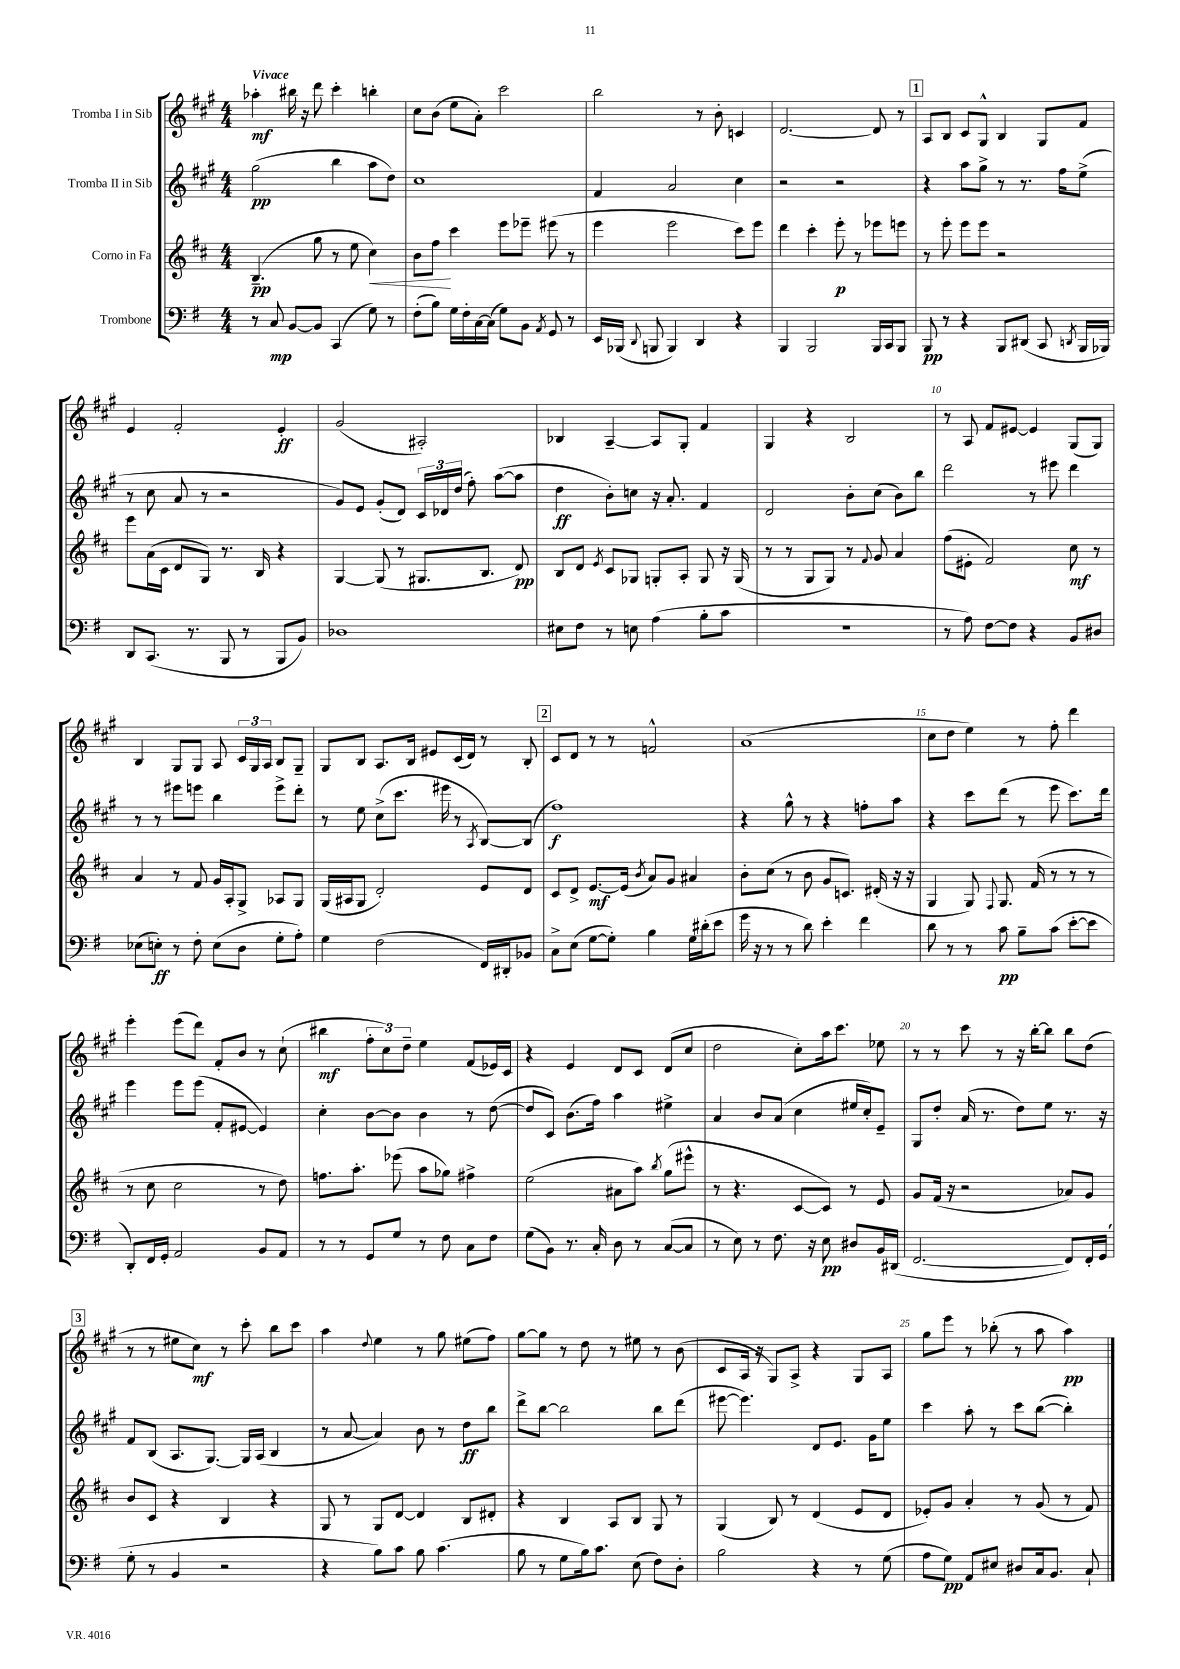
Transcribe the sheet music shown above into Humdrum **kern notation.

**kern	**kern	**kern	**kern
*staff4	*staff3	*staff2	*staff1
*clefF4	*clefG2	*clefG2	*clefG2
*k[f#]	*k[f#c#]	*k[f#c#g#]	*k[f#c#g#]
*M4/4	*M4/4	*M4/4	*M4/4
8r	(4.B~	(2gg#	4aa-'
8C	.	.	.
[8BB	.	.	16bb#
.	.	.	16r
8BB]	8gg	.	8ddd
(4CC	8r	4bb	4ccc#'
.	8ee	.	.
8G)	4cc#)	8aa	4bb'
8r	.	8dd)	.
=	=	=	=
(8F#'	8b	1cc#	8cc#
8B)	8ff#	.	(8b
16G	4ccc#	.	8ee
16F#'	.	.	.
[16C	.	.	8a')
(16C]	.	.	.
8G)	8eee	.	2ccc#
8BB	8eee-~	.	.
8qAA	.	.	.
8GG	(8eee#	.	.
8r	8r	.	.
=	=	=	=
16EE	4eee	4f#	2bb
(16BBB-	.	.	.
8qqDD	.	.	.
8BBB	.	.	.
4BBB)	2eee	2a	.
4DD	.	.	8r
.	.	.	8b'
4r	8ccc#)	4cc#	4c
.	8eee	.	.
=	=	=	=
4BBB	4ddd	2r	[2.d
2BBB	4ccc#'	.	.
.	8eee'	2r	.
.	8r	.	.
16BBB	8eee-	.	8d]
16CC	.	.	.
8BBB	8eee	.	8r
=	=	=	=
8BBB	8r	4r	8A
8r	8eee'	.	8B
4r	8eee	8aa	8c#
.	8eee	8gg#^	8G#^^
8BBB	2r	8r	4B
(8DD#	.	8.r	.
8CC	.	.	8G#
.	.	16ff#	.
8qDD	.	.	.
16BBB	.	(8ee^	8f#
16BBB-)	.	.	.
=	=	=	=
8DD	8eee	8r	4e
(8.CC	(16a	8cc#	.
.	16c#	.	.
.	8d	8a	2f#'
8.r	.	.	.
.	8G)	8r	.
8BBB	8.r	2r	.
8r	.	.	.
.	16B	.	.
8BBB	4r	.	4e'
8BB)	.	.	.
=	=	=	=
1D-	[4G	8g#)	(2g#
.	.	8e	.
.	(8G]	(8g#'	.
.	8r	8d)	.
.	8.G#	24c#	2A#')
.	.	24d-	.
.	.	(24dd	.
.	.	8ff#')	.
.	8.B	.	.
.	.	([8aa	.
.	8d)	8aa]	.
=	=	=	=
8E#	8B	4dd	4B-
8F#	8d	.	.
.	8qe	.	.
8r	8c#	8b')	[4A~
8E	8G-	8cc	.
(4A	8G'	16r	8A]
.	.	8.a'	.
.	8A'	.	8G#'
8B'	8G	4f#	4f#
8c	16r	.	.
.	(16G	.	.
=	=	=	=
1r	8r	2d	4G#
.	8r	.	.
.	8G	.	4r
.	8G)	.	.
.	8r	8b'	2B
.	8qqf#	.	.
.	8g	(8cc#	.
.	4a	8b)	.
.	.	8bb	.
=	=	=	=
8r	(8ff#	2ddd	8r
8A)	8e#'	.	8A
[8F#	2f#)	.	8f#
8F#]	.	.	[8e#
4r	.	8r	4e#]
.	.	8eee#	.
8BB	8cc#	4ddd	(8G#
8D#	8r	.	8G#)
=	=	=	=
(8E-	4a	8r	4B
8E')	.	8r	.
8r	8r	8eee#	8G#
8F#'	8f#	8eee	8G#
(8E	16g	4bb	8A
.	16A'	.	.
8D	8G^	.	24c#
.	.	.	24G#
.	.	.	24A
8G'	8A-	8eee^	8B
8A')	8G	8ddd'	8G#~
=	=	=	=
4G	(16G	8r	8G#
.	16A#	.	.
.	8G	8ee	8B
(2F#	2d')	(8cc#^	8.A
.	.	8.ccc#	.
.	.	.	16B
.	.	.	8e#
.	.	16eee#	.
.	.	8r	(16c#
.	.	.	16d)
.	.	8qA	.
16FF#)	8e	[8B)	8r
16DD#'	.	.	.
8BB-	8d	(8B]	8B'
=	=	=	=
8C^	8c#	1ff#)	8c#
(8E	8d^	.	8d
[8G	[8.e	.	8r
8G'])	.	.	8r
.	(16e]	.	.
.	8qb	.	.
4B	8a)	.	2f^^
.	8g	.	.
16G	4a#	.	.
(16d#'	.	.	.
8e	.	.	.
=	=	=	=
16g	8b'	4r	(1a
16r	.	.	.
8r	(8cc#	.	.
8r	8r	8gg#^^	.
8d)	8b	8r	.
4e'	8g	4r	.
.	8.c)	.	.
4f#	.	8ff'	.
.	(16d#'	.	.
.	16r	8aa	.
.	16r	.	.
=	=	=	=
8d	4G	4r	8cc#
8r	.	.	8dd
8r	8G)	8ccc#	4ee)
.	8qqF#	.	.
8c	8.G	(8ddd	.
8B~	.	8r	8r
.	(16f#	.	.
(8c	8r	8eee	8ff#'
[8e'	8r	8.ccc#)	4ddd
8e]	8r	.	.
.	.	16ddd	.
=	=	=	=
8DD')	8r	4eee	4eee'
16FF#	8cc#	.	.
16GG'	.	.	.
2AA	2cc#	8eee	(8eee
.	.	(8eee	8ddd)
.	.	8f#'	8f#'
.	.	[8e#	8b
8BB	8r	4e#])	8r
8AA	8dd)	.	(8cc#`
=	=	=	=
8r	8.ff	4cc#'	4bb#
8r	.	.	.
.	8.aa'	.	.
8GG	.	[8b	12ff#'
.	.	.	12cc#)
8G	(8eee-	8b]	.
.	.	.	12dd~
8r	8aa	4b	4ee
8F#	8gg-)	.	.
8C	4ff#^	8r	(8f#
8F#	.	([8dd	16e-)
.	.	.	16c#
=	=	=	=
(8G	(2ee	8dd]	4r
8BB)	.	8c#)	.
8.r	.	(8.b	4e
16C'	.	16ff#)	.
8D	8a#	4aa	8d
8r	8aa)	.	8c#
.	8qbb	.	.
([8C	(8gg	4ee#^	(8d
8C]	8eee#^^	.	8cc#
=	=	=	=
8r	8r	4a	2dd
8E)	4.r	.	.
8r	.	8b	.
8.F#	.	(8a	.
.	[8c#	4cc#	8cc#')
16r	.	.	.
8E	8c#])	.	16aa
.	.	.	8.ccc#
8D#	8r	16ee#	.
.	.	16cc#')	.
16BB	8e	8e~	8ee-
(16DD#	.	.	.
=	=	=	=
[2.FF#	8g	8G#	8r
.	(16f#	8dd'	8r
.	16r	.	.
.	2r	(16a	8ccc#
.	.	8.r	.
.	.	.	8r
.	.	8dd)	16r
.	.	.	[16bb'
.	.	8ee	8bb]
8FF#])	8a-)	8.r	8bb
16FF#'	8g	.	(8dd
(16GG	.	16r	.
=	=	=	=
8G'	8b	8f#	8r
8r	8c#	(8B	8r
4BB	4r	8.A	8ee#
.	.	.	8cc#)
.	.	[8.G#)	.
2r	4B	.	8r
.	.	16G#]	8ccc#'
.	.	(16A	.
.	4r	4B	8bb
.	.	.	8ccc#
=	=	=	=
4r	8G	8r	4aa
.	8r	[8a	.
.	.	.	8qqdd
8B)	8G	4a])	4ee
8c	[8d	.	.
8B	4d]	8b	8r
(4.c	.	8r	8gg#
.	8B	8dd	(8ee#
.	8d#'	8bb	8ff#)
=	=	=	=
8B	4r	8ddd^	[8gg#
8r	.	[8bb	8gg#]
8G	4B	2bb]	8r
16B)	.	.	8dd
8.c	.	.	.
.	8A	.	8r
(8E	8B	.	8ee#
8F#)	8G	8bb	8r
8D'	8r	(8ddd	(8b
=	=	=	=
2B	(4G	[8eee#	8c#
.	.	4.eee#])	16A
.	.	.	16r
.	8B)	.	8G#)
.	8r	.	8A^
4r	(4d	8d	4r
.	.	8.e	.
8r	8e	.	8G#
.	.	16g#	.
(8G	8d	8ee	8A
=	=	=	=
8A	8e-')	4ccc#	8gg#
8G)	8g	.	8eee
8AA	4a'	8aa'	8r
8E#	.	8r	(8bb-'
8D#	8r	8ccc#	8r
16C	(8g	([8bb	8aa
8.BB	.	.	.
.	8r	4bb'])	4aa)
8C`	8f#)	.	.
==	==	==	==
*-	*-	*-	*-
